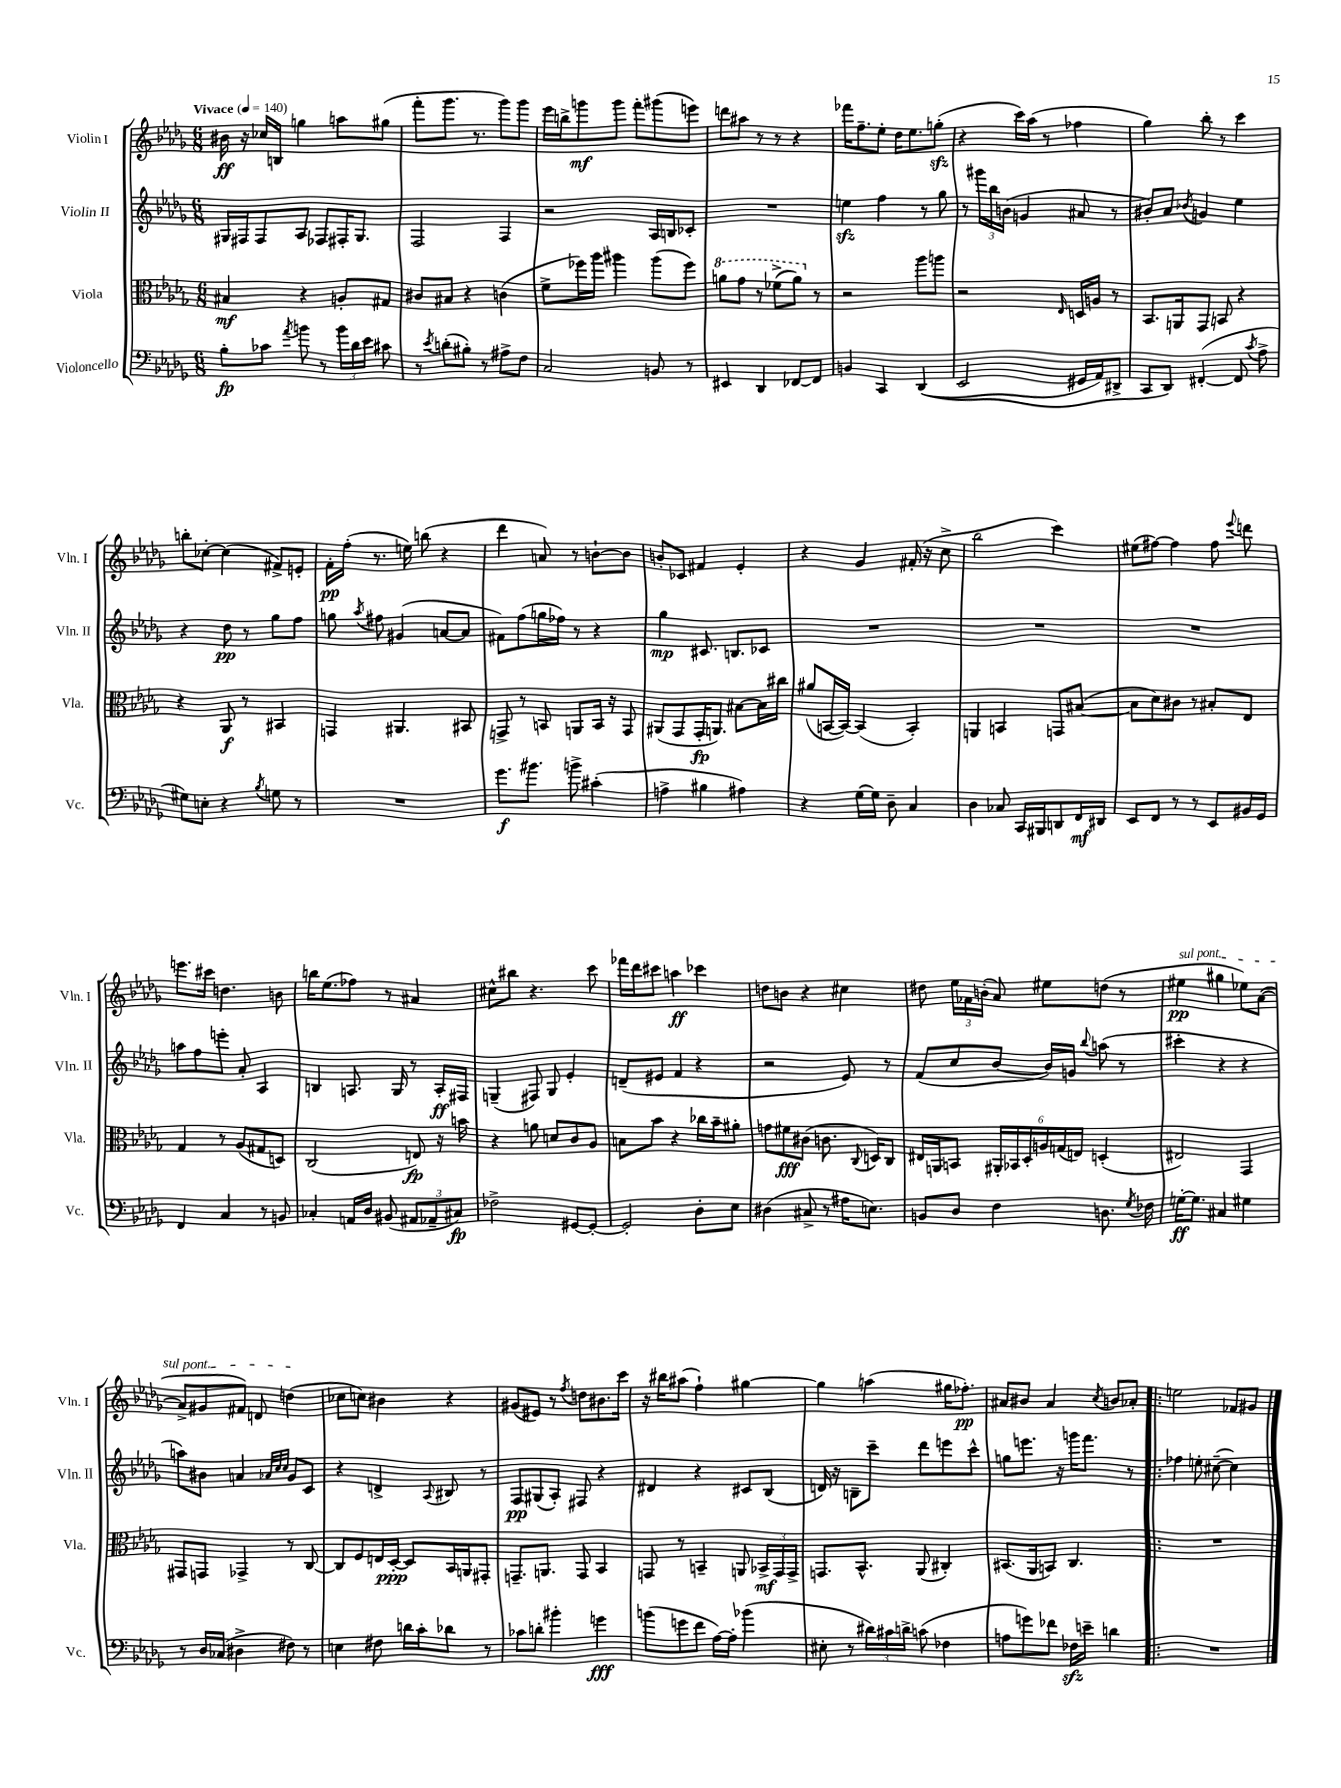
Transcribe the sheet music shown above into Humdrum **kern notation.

**kern	**kern	**kern	**kern
*staff4	*staff3	*staff2	*staff1
*clefF4	*clefC3	*clefG2	*clefG2
*k[b-e-a-d-g-]	*k[b-e-a-d-g-]	*k[b-e-a-d-g-]	*k[b-e-a-d-g-]
*M6/8	*M6/8	*M6/8	*M6/8
*MM140	*MM140	*MM140	*MM140
8B-'	4B#	16G#	16b#
.	.	16F#	16r
8c-	.	8F#	16cc-
.	.	.	16B
8qa-	.	.	.
8b	4r	8A-	4gg
8r	.	8F-	.
24b	8A'	16F#'	8aa
24d-	.	.	.
.	.	8.G#	.
24e-	.	.	.
8c#	8G#	.	(8gg#
=	=	=	=
8r	8c#	2F	8fff'
8qe-	.	.	.
(8d'	8B#	.	8.ggg-
8B#')	4r	.	.
.	.	.	8.r
8r	.	.	.
8A#^	(4c	4F	8ggg-)
8F	.	.	8ggg-
=	=	=	=
2C	8f^	2r	16eee-
.	.	.	16bb^
.	16ff-)	.	8ggg
.	16aa-	.	.
.	4aa#	.	8ggg
.	.	.	8fff'
8BB	(8aa#	16A-	(8ggg#
.	.	16B	.
8r	8ff-)	8c-'	8eee)
=	=	=	=
4EE#	8aa	2.r	8ddd
.	8gg-	.	8aa#
4DD-	8r	.	8r
.	(8ff-^	.	8r
[8FF-	8aa)	.	4r
8FF-]	8r	.	.
=	=	=	=
4BB	2r	4ee	16fff-
.	.	.	8.ff~
4CC	.	4ff	8ee-'
.	.	.	16dd-
.	.	.	8.ee-
&((4DD-	8aa-	8r	.
.	8aa	8gg-	(8gg'
=	=	=	=
2EE-	2r	8r	4r
.	.	24ggg#	.
.	.	24bb-	.
.	.	(24b	.
.	.	4g	16ccc)
.	.	.	(16aa-
.	.	.	8r
.	16qqE-	.	.
16GG#	16D	8a#	4ff-
16AA-)	16A	.	.
8DD#^	8r	8r	.
=	=	=	=
8CC	8.BB-	8b#')	4gg-)
8DD-&)	.	8a-	.
.	16AA	.	.
.	.	8qb-	.
([4FF#'	8GG-	4g	8bb-'
.	8BB	.	8r
8FF#]	4r	4ee-	4ccc
8qc	.	.	.
8A-^	.	.	.
=	=	=	=
8G#)	4r	4r	8bb'
8E'	.	.	[8cc-'
4r	8AA-	8dd-	(4cc-]
.	8r	8r	.
8qB-	.	.	.
8G	4BB#	8gg-	8f#^)
8r	.	8ff	8e'
=	=	=	=
2.r	4GG	8gg	16f'
.	.	.	(16ff'
.	.	8qaa-	.
.	.	8ff#	8.r
.	4.AA#	(4g#	.
.	.	.	16ee)
.	.	.	(8bb
.	.	[8a	4r
.	8BB#	8a]	.
=	=	=	=
8.g-	8GG^	8f#)	4ddd-
.	8r	(8ff	.
8.b#	.	.	.
.	8BB	16gg	8a)
.	.	16ff-)	.
8b^	8AA	8r	8r
(4c#'	16BB	4r	[8b`
.	16r	.	.
.	8GG	.	8b]
=	=	=	=
4A^	(8AA#	4gg-	8b'
.	8GG-	.	8c-
4B#	16GG-'	8.c#	4f#
.	8.AA)	.	.
.	.	8.B	.
4A#)	[8B#	.	4e-'
.	16B#]	8c-	.
.	16cc#	.	.
=	=	=	=
4r	(8a#	2.r	4r
.	[16BB	.	.
.	16BB_)	.	.
[16G-	(4BB]	.	4g-
16G-]	.	.	.
8D-~	.	.	.
4C	4BB')	.	(16f#'
.	.	.	16r
.	.	.	8cc^
=	=	=	=
4D-	4AA	2.r	2bb-
8C-	4BB	.	.
16CC	.	.	.
16BBB#	.	.	.
8DD	8GG	.	4ccc)
16FF	([8B#	.	.
16DD#	.	.	.
=	=	=	=
8EE-	8B#]	2.r	(8ee#
8FF	8d-)	.	[8ff#)
8r	8c#	.	4ff#]
8r	8r	.	.
8EE-	8B#'	.	8ff#
.	.	.	8qqeee-
16BB#	8E-	.	8ddd
16GG-	.	.	.
=	=	=	=
4FF	4G-	8aa	8.eee
.	.	8ff	.
.	.	.	16ccc#
4C	8r	8eee'	4.dd
.	(8A-	8a-'	.
8r	8G#	4A-	.
8BB	8D)	.	8b
=	=	=	=
4C-'	(2C	4B	16bb
.	.	.	(8.ee-
16AA	.	8.A	8ff-)
16D-	.	.	.
(8BB#	.	.	8r
.	.	16G-	.
12AA#	8E)	8r	4a#
12AA-~	.	.	.
.	16r	16A'	.
12C#)	.	.	.
.	16b	16F#	.
=	=	=	=
2F-^	4r	(4G~	8cc#^^
.	.	.	8bb#
.	8a	8F#)	4.r
.	8d	8G	.
[8GG#	8c	4e-'	.
8GG#'_	8A-	.	8ccc
=	=	=	=
2GG#']	8B	(8d~	16fff-
.	.	.	16ddd-
.	8b-	8e#	8ccc#
.	4r	4f	4aa
8D-'	16cc-	4r	4ccc-
.	16b-~	.	.
8E-	8a#'	.	.
=	=	=	=
(4D#	8g	2r	8dd
.	8f#	.	8b
8C#^	(8c#	.	4r
8r	8.c	.	.
16A#	.	8e-)	4cc#
.	8qqC	.	.
8.E)	16D)	.	.
.	8C	8r	.
=	=	=	=
8BB	16E#	(8f	8dd#
.	16AA	.	.
8D-	8BB	8cc	24ee-
.	.	.	24f-
.	.	.	(24b'
4F	24AA#'	[8b-	8a-)
.	24BB-	.	.
.	24D-'	.	.
.	24A	16b-])	8ee#
.	(24G	.	.
.	.	16g	.
.	24E)	.	.
.	.	8qqbb-	.
8.D	(4D'	(8aa	(8dd
.	.	8r	8r
8qG-	.	.	.
16F-	.	.	.
=	=	=	=
[16G'	2E#)	4ccc#'	4ee#
8.G]	.	.	.
4C#	.	4r	4gg#
4G#	4GG-	4r	8ee-)
.	.	.	([8a-
=	=	=	=
8r	8GG#	8aa)	8a-^]
16D-	8GG	8b#	8g#
(16C-	.	.	.
4D#^	4GG-^	4a	8f#)
.	.	.	8d
.	.	32qqa-	.
.	.	32qqcc	.
.	.	32qqcc	.
8F#)	8r	8g-	(4dd
8r	[8C	8c	.
=	=	=	=
4E	8C]	4r	8cc-
.	8F	.	8cc)
8F#	16E	4d^	4b#
.	[16D-'	.	.
16d	8D-]	.	.
16c'	.	.	.
.	.	8qqA-	.
8d-	16BB-	8B#	4r
.	16AA	.	.
8r	8GG#'	8r	.
=	=	=	=
8c-	8.GG~	8F	(8g#
8d'	.	(8G#	8e#)
.	8.AA	.	.
4b#'	.	8A-')	8r
.	.	.	8qff
.	8GG	8F#	8dd
4g	4BB-	4r	8.b#
.	.	.	16ccc
=	=	=	=
(8b	8GG	4d#	16r
.	.	.	16bb#
8g	8r	.	(8aa#
8f	4BB~	4r	4ff`)
[16A-)	.	.	.
16A-']	.	.	.
(4b-	8AA	8c#	[4gg#
.	24BB-^	(8B-	.
.	24GG	.	.
.	24GG^	.	.
=	=	=	=
8E#'	8.GG	16d)	4gg#]
.	.	16r	.
8r	.	8B~	.
.	8.BB-^^	.	.
24d#)	.	8ccc~	(4aa
24c#	.	.	.
24d^	.	.	.
(8c	(8AA-	8ddd-	.
4F-	4C#')	8eee	16gg#
.	.	.	8.ff-')
.	.	8ccc^^	.
=	=	=	=
8A	(8.BB#	8gg	8a#
8g)	.	8.eee	8b#
.	16AA-	.	.
8f-	8BB)	.	4a#
.	.	16r	.
16F-	4.C	16ggg	.
16e~	.	8.fff	.
.	.	.	8qcc
4d	.	.	8b
.	.	8r	8a-'
=!|:	=!|:	=!|:	=!|:
2.r	2.r	4ff-	2ee
.	.	8ee'	.
.	.	([8cc#~	.
.	.	4cc#])	8f-
.	.	.	8g#
==	==	==	==
*-	*-	*-	*-
